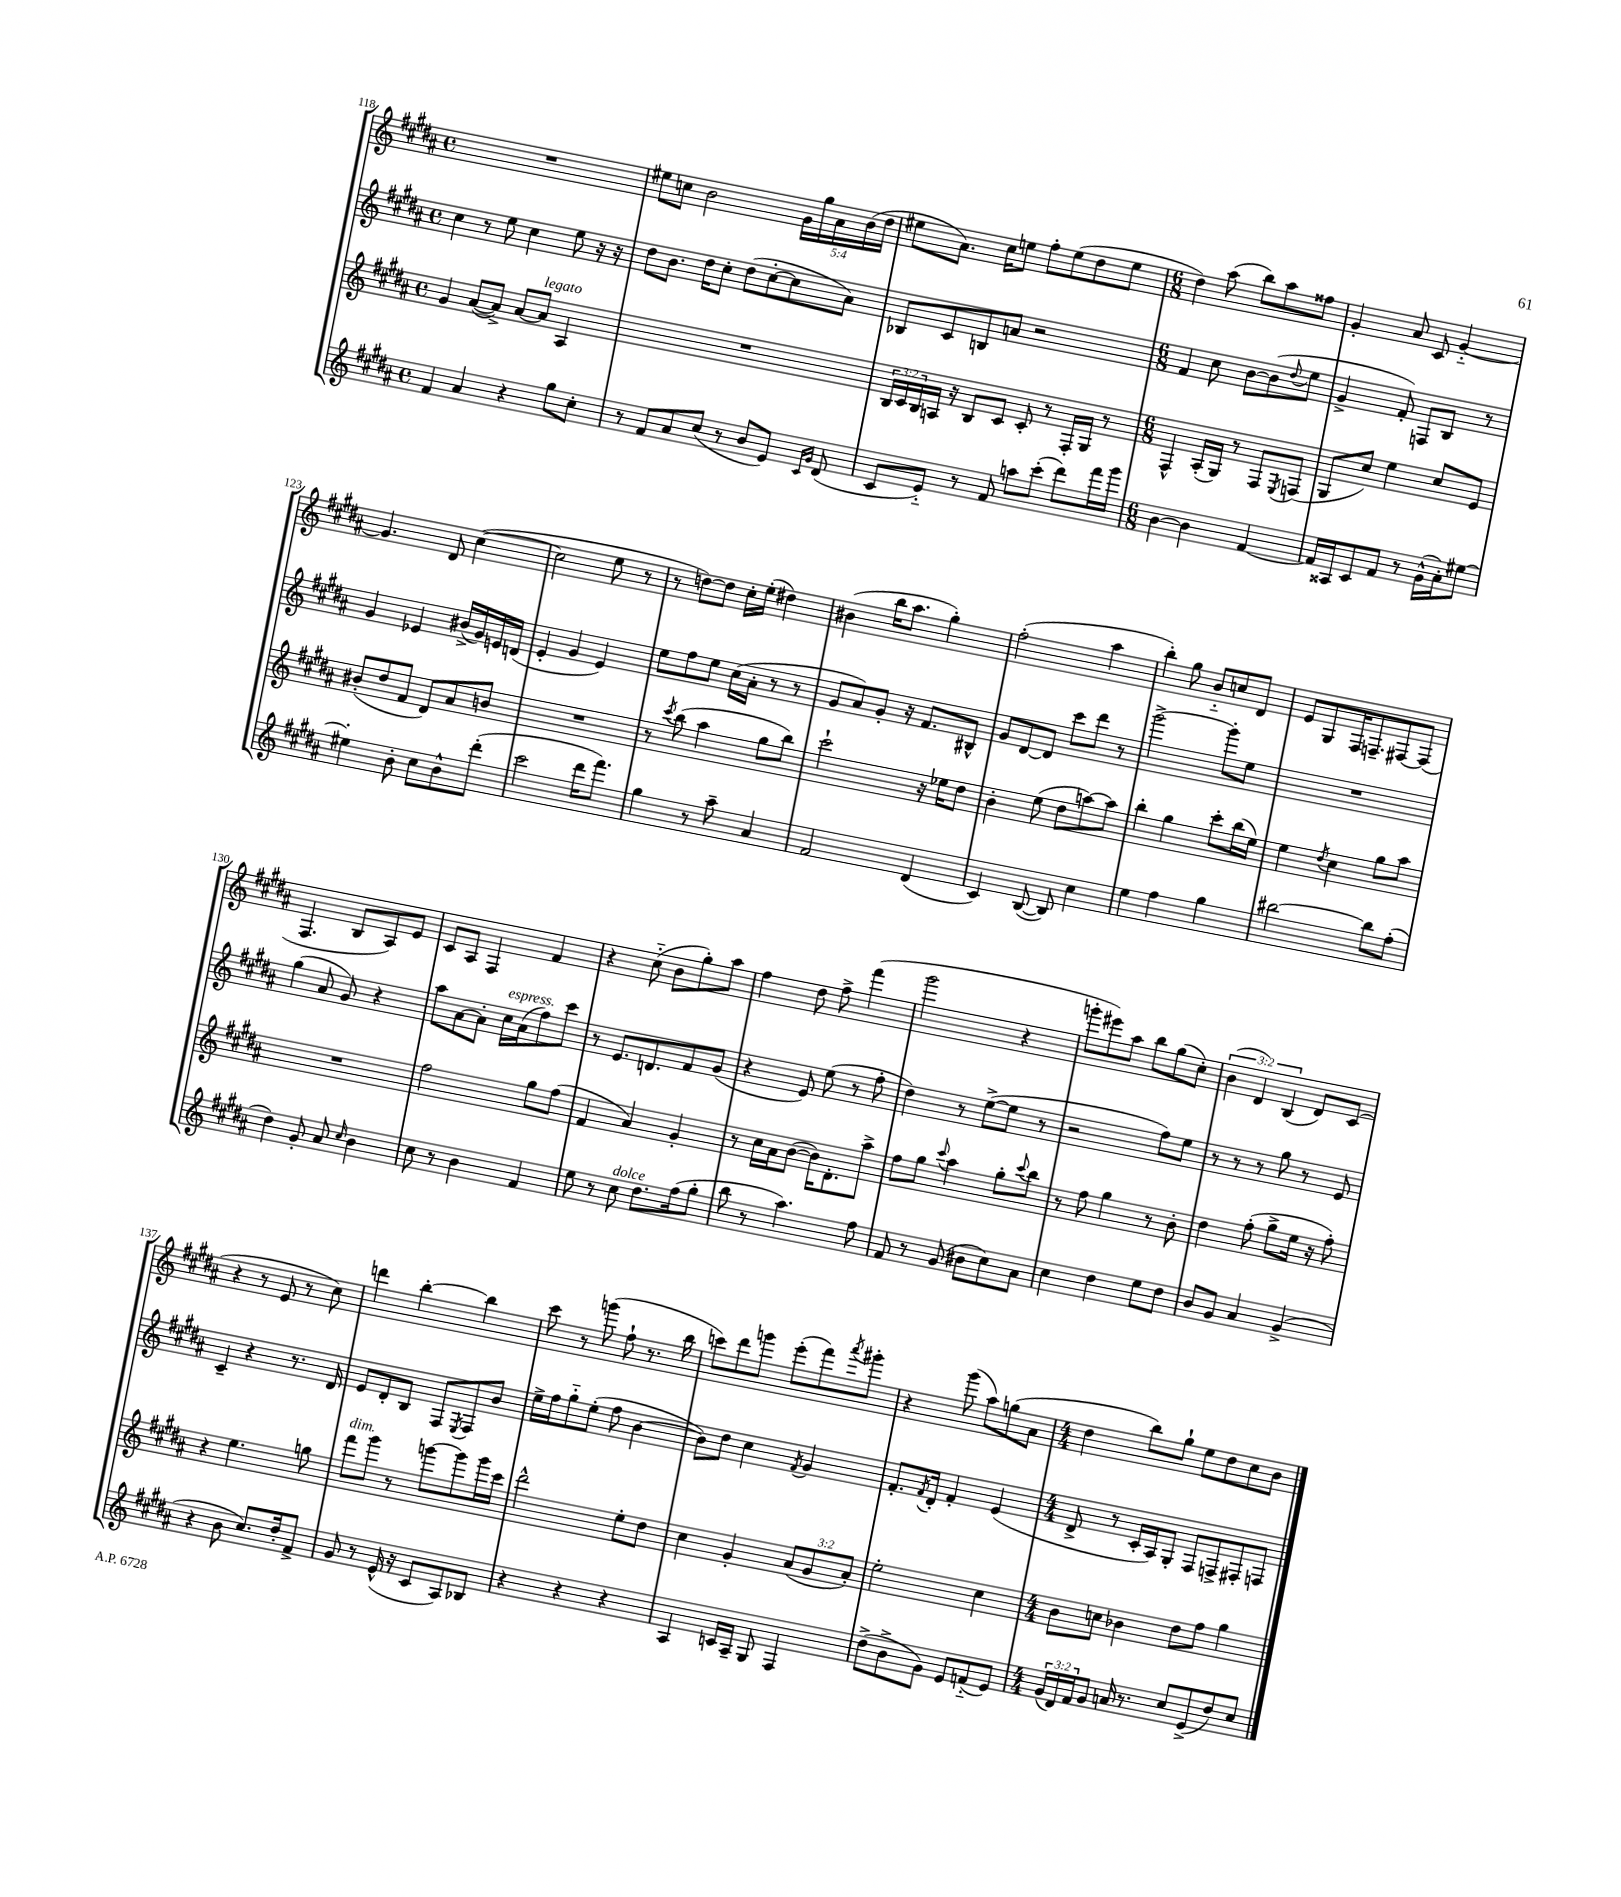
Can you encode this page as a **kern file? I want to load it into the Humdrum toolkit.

**kern	**kern	**kern	**kern
*part4	*part3	*part2	*part1
*staff4	*staff3	*staff2	*staff1
*clefG2	*clefG2	*clefG2	*clefG2
*k[f#c#g#d#a#]	*k[f#c#g#d#a#]	*k[f#c#g#d#a#]	*k[f#c#g#d#a#]
*M4/4	*M4/4	*M4/4	*M4/4
*met(c)	*met(c)	*met(c)	*met(c)
=118	=118	=118	=118
4f#/	4g#/	4cc#\	1r
4a#/	([8a#/L	8r	.
.	8a#^/J])	8ee\	.
4r	[8a#/L	4cc#\	.
!	!LO:TX:a:i:t=legato	!	!
.	8a#/J]	.	.
8gg#\L	4A#/	8ee\	.
8cc#'\J	.	16r	.
.	.	16r	.
=119	=119	=119	=119
8r	1r	8dd#\L	8ee#X\L
8f#/L	.	8.b\J	8ccn\J
8a#/	.	.	2b\
.	.	16dd#\KL	.
(8cc#/J	.	8cc#'\J	.
8r	.	(8dd#\L	.
8b/L	.	[8cc#'\	.
8e/J)	.	8cc#\]	20g#\LL
.	.	.	20gg#\
.	.	.	20a#\
16qqc#/LL	.	.	.
16qqg#/JJ	.	.	.
(8d#/	.	8a#\J)	.
.	.	.	(20b\
.	.	.	20dd#\JJ
=120	=120	=120	=120
8c#/L	24B/LL	8B-X/L	8ee#X\L
.	24c#/	.	.
.	24B/	.	.
8e/J)	16An/JJ	8c#/	8.a#\J)
.	16r	.	.
8r	8B/L	8Bn/	.
.	.	.	16cc#\KL
8f#/	8c#/J	8an/J	8een\J
8aan\L	8c#'/	2r	8ff#'\L
(8ccc#'\J	8r	.	(8ee\
8ddd#\L)	16F#'/LL	.	8dd#\
.	16G#/JJ	.	.
16fff#\L	8r	.	8ee\J
16ggg#\JJ	.	.	.
=121	=121	=121	=121
*M6/8	*M6/8	*M6/8	*M6/8
[4b\	4F#^^/	4f#/	4dd#\)
4b\]	(16A#'/LL	8cc#\	(8aa#\
.	16G#/JJ)	.	.
.	8r	[8b\L	8bb\L)
[4f#/	8F#/L	(8b\]	8aa#\
.	8qE/	8qqdd#/	.
.	(8Fn/J	8ee\J	8ff##X\J
=122	=122	=122	=122
16f#/LL]	8G#/L	4g#^/	4g#'/
16A##X/J	.	.	.
8c#/	8cc#/J)	.	.
8f#/J	4ee\	8f#'/)	8a#/
8r	.	8Fn/L	8c#/
(16g#^^\LL	8cc#/L	8B/J	[4g#/
16a#'\J)	.	.	.
[8ee#X\J	8e/J	8r	.
!!LO:LB:g=z
=123	=123	=123	=123
4ee#X'\]	(8b#X'/L	4g#/	4.g#/]
.	8dd#/	.	.
8b'\	8f#/J	4e-X/	.
8cc#\L	8d#/L)	.	8d#/
8b^^\	8a#/	(16b#X^/LL	([4cc#\
.	.	16g#/)	.
(8ddd#'\J	8bn/J	16en/	.
.	.	(16dn/JJ	.
=124	=124	=124	=124
2ccc#\	2.r	4e'/	2cc#\]
.	.	4g#/	.
16ddd#\KL	.	4e/)	8ee\
8.fff#\J)	.	.	.
.	.	.	8r
=125	=125	=125	=125
4gg#\	8r	8ee\L	8r
.	8qccc#/	.	.
.	(8bb\	8ff#\	[8ddn\L)
8r	4aa#\	8ee\J	8dd\J]
8aa#~\	.	(16cc#\LL	16cc#'\LL
.	.	16a#'\JJ	(16ee'\JJ
4a#/	8gg#\L	8r	4dd#X\)
.	8bb\J)	8r	.
=126	=126	=126	=126
2f#/	2ccc#`\	8g#/L	(4b#X\
.	.	8a#/)	.
.	.	8g#'/J	16bb\KL
.	.	.	8.aa#\J
.	.	16r	.
.	.	8.f#/L	.
(4d#/	16r	.	4gg#'\)
.	16ee-X\KL	.	.
.	8dd#\J	8B#X^^/J	.
=127	=127	=127	=127
4c#/)	4b'\	8g#/L	(2ff#'\
.	.	[8d#/	.
([8B/	(8ee\	8d#/J]	.
8B/])	8dd#\L	8ccc#\L	.
4cc#\	[8aan\)	8ddd#\J	4aa#\
.	8aa\J]	8r	.
=128	=128	=128	=128
4ee\	4bb'\	[2ggg#^\	4bb'\)
4ff#\	4gg#\	.	8gg#\
.	.	.	8b/L
4gg#\	8ccc#'\L	8ggg#'\L]	8ccn/
.	(16bb\L	8ee\J	8d#/J
.	16ee\JJ)	.	.
=129	=129	=129	=129
[2bb#X\	4ee\	2.r	8e/L
.	.	.	8G#/
.	8qdd#/	.	.
.	4cc#\	.	16F#/K
.	.	.	8.Fn~/
8bb#\L]	8gg#\L	.	[8F#X/
(8ff#'\J	8aa#\J	.	(8F#/J]
!!LO:LB:g=z
=130	=130	=130	=130
4dd#\)	2.r	(4gg#\	4.F#/
8g#'/	.	8a#/	.
8a#/	.	8g#/)	8B/L
16qqcc#/	.	.	.
4b\	.	4r	8A#/)
.	.	.	8e/J
=131	=131	=131	=131
8cc#\	2ff#\	8aa#\L	8c#/L
8r	.	[8a#\	8A#/J
4b\	.	8a#'\J]	4F#/
!	!	!LO:TX:a:i:t=espress.	!
.	.	16cc#\LL	.
.	.	(16a#\J	.
4f#/	8gg#\L	8ff#\)	4f#/
.	(8ff#\J	8ccc#\J	.
=132	=132	=132	=132
8ee\	4f#/	8r	4r
8r	.	8.e/L	.
!LO:TX:a:i:t=dolce	!	!	!
8cc#\	4a#/)	.	(8cc#\
.	.	8.dn/	.
8.dd#\L	.	.	8b\L
.	4g#'/	8f#/	8gg#'\)
(16ff#\k	.	.	.
8gg#'\J	.	(8g#/J	8aa#\J
=133	=133	=133	=133
8bb\	8r	4r	4ff#\
8r	16cc#\LL	.	.
.	16a#\J	.	.
4.aa#\)	([8b\J	8e/)	8dd#\
.	16b\KL])	(8ee\	8ff#^\
.	8.d#'\	.	.
.	.	8r	(4fff#\
8ff#\	8aa#^\J	8ff#'\	.
=134	=134	=134	=134
8f#/	8ff#\L	4dd#\)	2ggg#\
8r	8gg#\J	.	.
.	8qqccc#/	.	.
(8g#/	4aa#\	8r	.
8b#X\L	.	([8ee^\L	.
8cc#\)	8gg#'\L	8ee\J]	4r
.	8qqccc#/	.	.
8a#\J	8bb\J	8r	.
=135	=135	=135	=135
4cc#\	8r	2r	8gggn'\L
.	8ff#\	.	8eee#X\)
4dd#\	4gg#\	.	8aa#\J
.	.	.	8bb\L
8ee\L	8r	8ff#\L)	(8gg#\
8dd#\J	8b'\	8ee\J	8cc#'\J)
=136	=136	=136	=136
8b/L	4dd#\	8r	(6b\
8g#/J	.	8r	.
.	.	.	6d#/)
4a#/	(8ff#'\	8r	.
.	.	.	(6B/
.	8gg#^\L	8gg#\	.
(4g#^/	16ee\Jk	8r	8d#/L)
.	16r	.	.
.	8ff#'\)	8e/	(8c#/J
!!LO:LB:g=z
=137	=137	=137	=137
4r	4r	4c#~/	4r
8b\	4.ee\	4r	8r
8.cc#/L)	.	.	8e/
.	.	8.r	8r
16dd#'/k	.	.	.
8f#^/J	8ggn\	.	8cc#\)
.	.	16d#/	.
=138	=138	=138	=138
!	!LO:TX:a:i:t=dim.	!	!
8g#/	8fff#\L	8e/L	4dddn\
8r	8ggg#\J	8d#'/	.
(16e^^/	8r	8B/J	[4bb'\
16r	.	.	.
8c#/L	[8gggn\L	8F#/L	.
.	.	8qE/	.
8A#/)	8ggg\]	8F#/	4bb\]
8B-X/J	16ggg\L	8b/J	.
.	16ccc#\JJ	.	.
=139	=139	=139	=139
4r	2ddd#^^\	16ee^\LL	8ccc#\
.	.	16ff#\J	.
.	.	8gg#\	8r
4r	.	(8ee'\J	(8gggn\
.	.	8ff#\	8ff#`\
4r	8ee'\L	[4b\	8.r
.	8dd#\J	.	.
.	.	.	16bb\
=140	=140	=140	=140
4A#/	4cc#\	8b\L])	8cccn\L)
.	.	8dd#\J	8ddd#\
16cn/LL	4g#'/	4cc#\	8gggn\J
16A#~/JJ	.	.	.
8G#/	.	.	(8eee'\L
.	.	8qf#/	.
4F#/	(12a#/L	4g#/	8fff#\)
.	12g#/	.	.
.	.	.	8qaaa#/
.	.	.	8ggg#X'\J
.	12a#'/J)	.	.
=141	=141	=141	=141
(8dd#^\L	2ee'\	8.f#'/L	4r
8b^\	.	.	.
.	.	8qf#/	.
.	.	16d#'/Jk	.
8g#\J)	.	4f#'/	(8ggg#\
8e/L	.	.	8aa#\L)
(8fn/	4cc#\	(4e/	(8ggn\
8e/J)	.	.	8a#\J
=142	=142	=142	=142
*M4/4	*M4/4	*M4/4	*M4/4
(24g#/LL	8b\L	8d#^/	4dd#\
24d#/)	.	.	.
24f#/J	.	.	.
8g#/J	8ccn\J	8r	.
16an/	4b-X\	16c#'/LL	8bb\L)
8.r	.	16A#/J)	.
.	.	8G#'/J	8gg#`\J
8cc#/L	8dd#\L	8F#/L	8ee\L
(8e^/	8ff#\J	8Fn^/	8dd#\
8dd#/)	4gg#\	8F#X'/	8cc#\
8cc#/J	.	8Fn/J	8b\J
==	==	==	==
*-	*-	*-	*-
